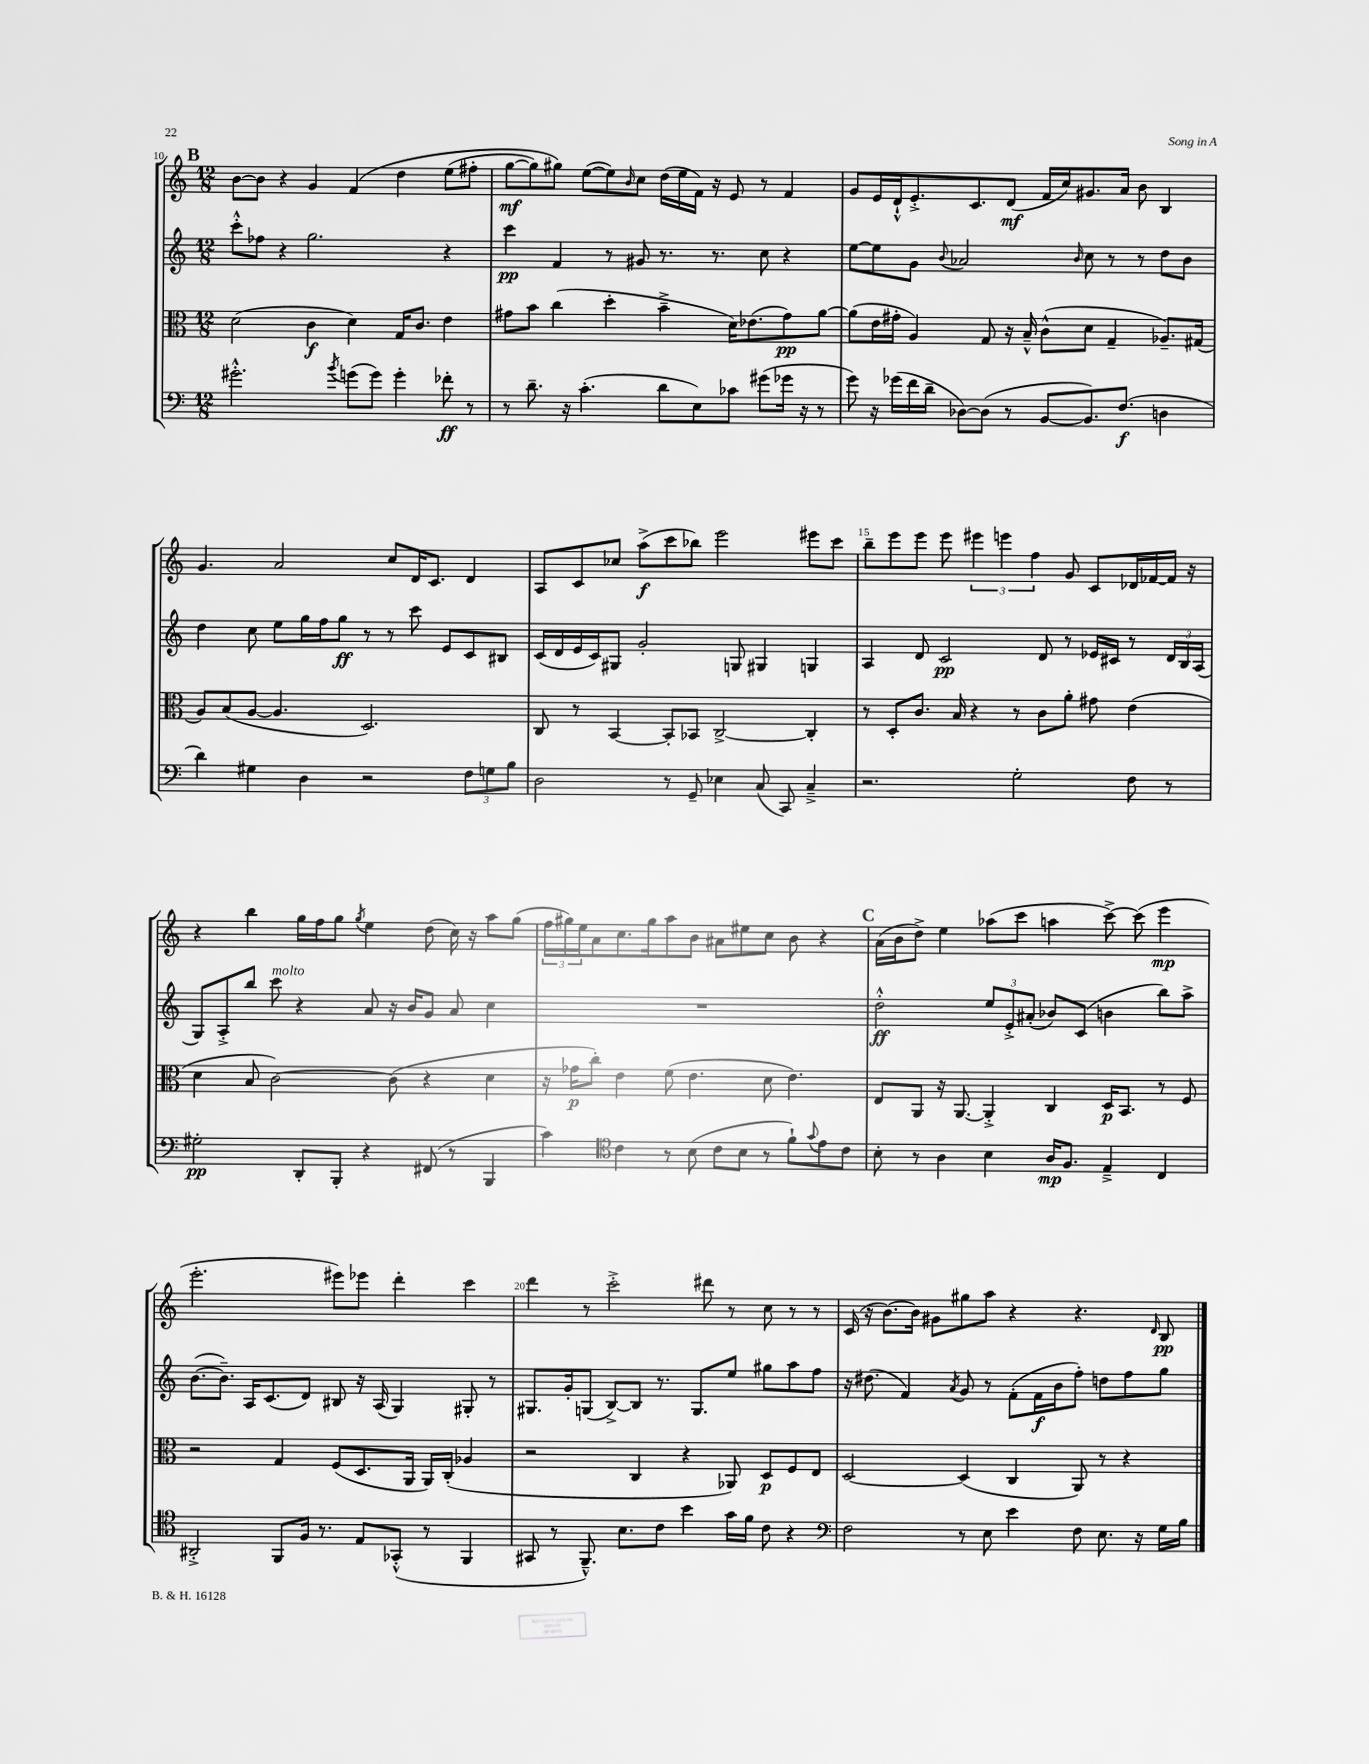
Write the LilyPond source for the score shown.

<<
\new StaffGroup <<
\new Staff = "s0" {
    \clef treble \key c \major \numericTimeSignature \time 12/8
    \mark \markup { \bold "B" } b'8~ b'8 r4 g'4 f'4\( d''4 e''8( fis''8-. |
    g''8~\mf g''8) gis''8\) e''8~( e''8) \grace { b'16 } c''8 d''16( e''16 f'16) r16 e'8 r8 f'4 |
    g'8 e'16 d'16-!-^ e'8.-.-> c'8. d'8\mf( f'16 c''16) gis'8. a'16 b'8 b4 |
    g'4. a'2 c''8 d'16 c'8. d'4 |
    a8 c'8 ces''8 a''8->\f( c'''8 bes''8) e'''2 eis'''8 c'''8 |
    b''8-- e'''8 e'''8 e'''8 \tuplet 3/2 { eis'''4 e'''4 f''4 } g'8 c'8 des'16 fes'16~ fes'16 r16 |
    r4 b''4 g''16 f''16 g''8 \acciaccatura { g''8 } e''4 d''8( c''16) r16 a''8 g''8( |
    \tuplet 3/2 { f''16 gis''16) e''16 } a'8 c''8. gis''16 a''8 b'8 ais'8 eis''8 c''8 b'8 r4 |
    \mark \markup { \bold "C" } a'16( b'16 d''8->) e''4 aes''8( c'''8 a''4 c'''8~->) c'''8( e'''4\mp |
    e'''2.-. eis'''8) ees'''8 d'''4-. c'''4 |
    d'''4 r8 c'''2-.-> dis'''8 r8 c''8 r8 r8 |
    c'16( r16 b'8.~) b'16 gis'8 gis''8 a''8 r4 r4. \grace { d'16 } b8\pp \bar "|." |
}
\new Staff = "s1" {
    \clef treble \key c \major \numericTimeSignature \time 12/8
    \mark \markup { \bold "B" } c'''8-.-^ fes''8 r4 g''2. r4 |
    c'''4\pp f'4 r8 gis'8 r8. r8. c''8 r4 |
    e''8~ e''8 g'8 \appoggiatura { b'8 } aes'2 \grace { b'16 } c''8 r8 r8 d''8 b'8 |
    d''4 c''8 e''8 g''16 f''16 g''8\ff r8 r8 c'''8 e'8 c'8 bis8 |
    c'16( d'16 e'16 c'16) gis8 g'2-. g8 gis4 g4 |
    a4 d'8 c'2\pp d'8 r8 ees'16 cis'16 r8 \tuplet 3/2 { d'16 b16 a16( } |
    g8) a8-.-> b''8 c'''8^\markup { \italic "molto" } r4 a'8 r16 b'16 g'8 a'8 c''4 |
    R1. |
    \mark \markup { \bold "C" } d''2-.-^\ff \tuplet 3/2 { e''8 e'8-.-> ais'8-.( } bes'8) c'8( b'4 b''8) a''8-> |
    b'8.~( b'8.--) a16 c'8.( d'8) bis8 r16 a16( g4) gis8-. r8 |
    gis8. g'16-. g8( b8~->) b8 r8. g8. e''8 gis''8 a''8 f''8 |
    r16 dis''8.( f'4) \acciaccatura { a'8 } g'8 r8 f'8-.( f'16\f b'16 f''8-.) d''8 f''8 g''8 \bar "|." |
}
\new Staff = "s2" {
    \clef alto \key c \major \numericTimeSignature \time 12/8
    \mark \markup { \bold "B" } d'2( c'4\f d'4) g16 c'8. e'4 |
    gis'8 b'8 c''4( d''4-. b'4---> d'16) ees'8.( gis'8\pp) a'8~ |
    a'8( e'16 gis'16-. a4) g8 r16 b16---^ c'8-^( d'8 g4-- aes8.--) gis16( |
    a8) b8( a8~ a4. d2.) |
    c8 r8 b,4~ b,8-. bes,8 c2~-> c4-. |
    r8 d8-. c'8. b16 r4 r8 c'8 a'8-. gis'8 e'4( |
    d'4 b8 c'2~) c'8( r4 d'4 |
    r16 ges'16\p c''8-.) e'4 f'8( e'4. d'8 e'4.) |
    \mark \markup { \bold "C" } e8 a,8 r16 a,8.~ a,4-.-> c4 d16\p b,8. r8 f8 |
    r2 g4 f8( d8. a,16 a,16) c16-.( aes4 |
    r2 c4 r4 aes,8) d8\p f8 e8 |
    d2~ d4( c4 a,8) r8 r4 \bar "|." |
}
\new Staff = "s3" {
    \clef bass \key c \major \numericTimeSignature \time 12/8
    \mark \markup { \bold "B" } gis'2.-.-^ \acciaccatura { b'8 } g'8( g'8) g'4-. fes'8-.\ff r8 |
    r8 d'8.-- r16 c'4.-.( d'8 e8) ces'8 gis'8( ges'16 r16 r8 |
    g'8) r16 ges'16( f'16 d'16-- des8~) des8( r8 b,8~ b,8.) f8.\f( d4 |
    d'4) gis4 d4 r2 \tuplet 3/2 { f8 g8 b8 } |
    d2 r8 g,8-- ees4 c8( c,8) c4---> |
    r2. g2-. f8 r8 |
    gis2-.\pp d,8-. b,,8-. r4 fis,8( r8 b,,4 |
    c'4) \clef tenor c'4 r8 b8( c'8 b8 r8 f'8-!) \appoggiatura { g'8 } e'8 c'8 |
    \mark \markup { \bold "C" } b8-. r8 a4 b4 a16\mp f8. e4---> c4 |
    ais,2-.-> f,8 f16 r8. e8 ges,8-.-^( r8 f,4 |
    gis,8 r8 f,8.---^) b8. c'8 b'4 g'16 f'16 c'8 r4 |
    \clef bass f2 r8 e8 e'4 f8 e8. r16 g16 b16 \bar "|." |
}
>>
>>
\layout { \context { \Score currentBarNumber = #10 \override BarNumber.break-visibility = ##(#f #t #t) barNumberVisibility = #(every-nth-bar-number-visible 5) } }
